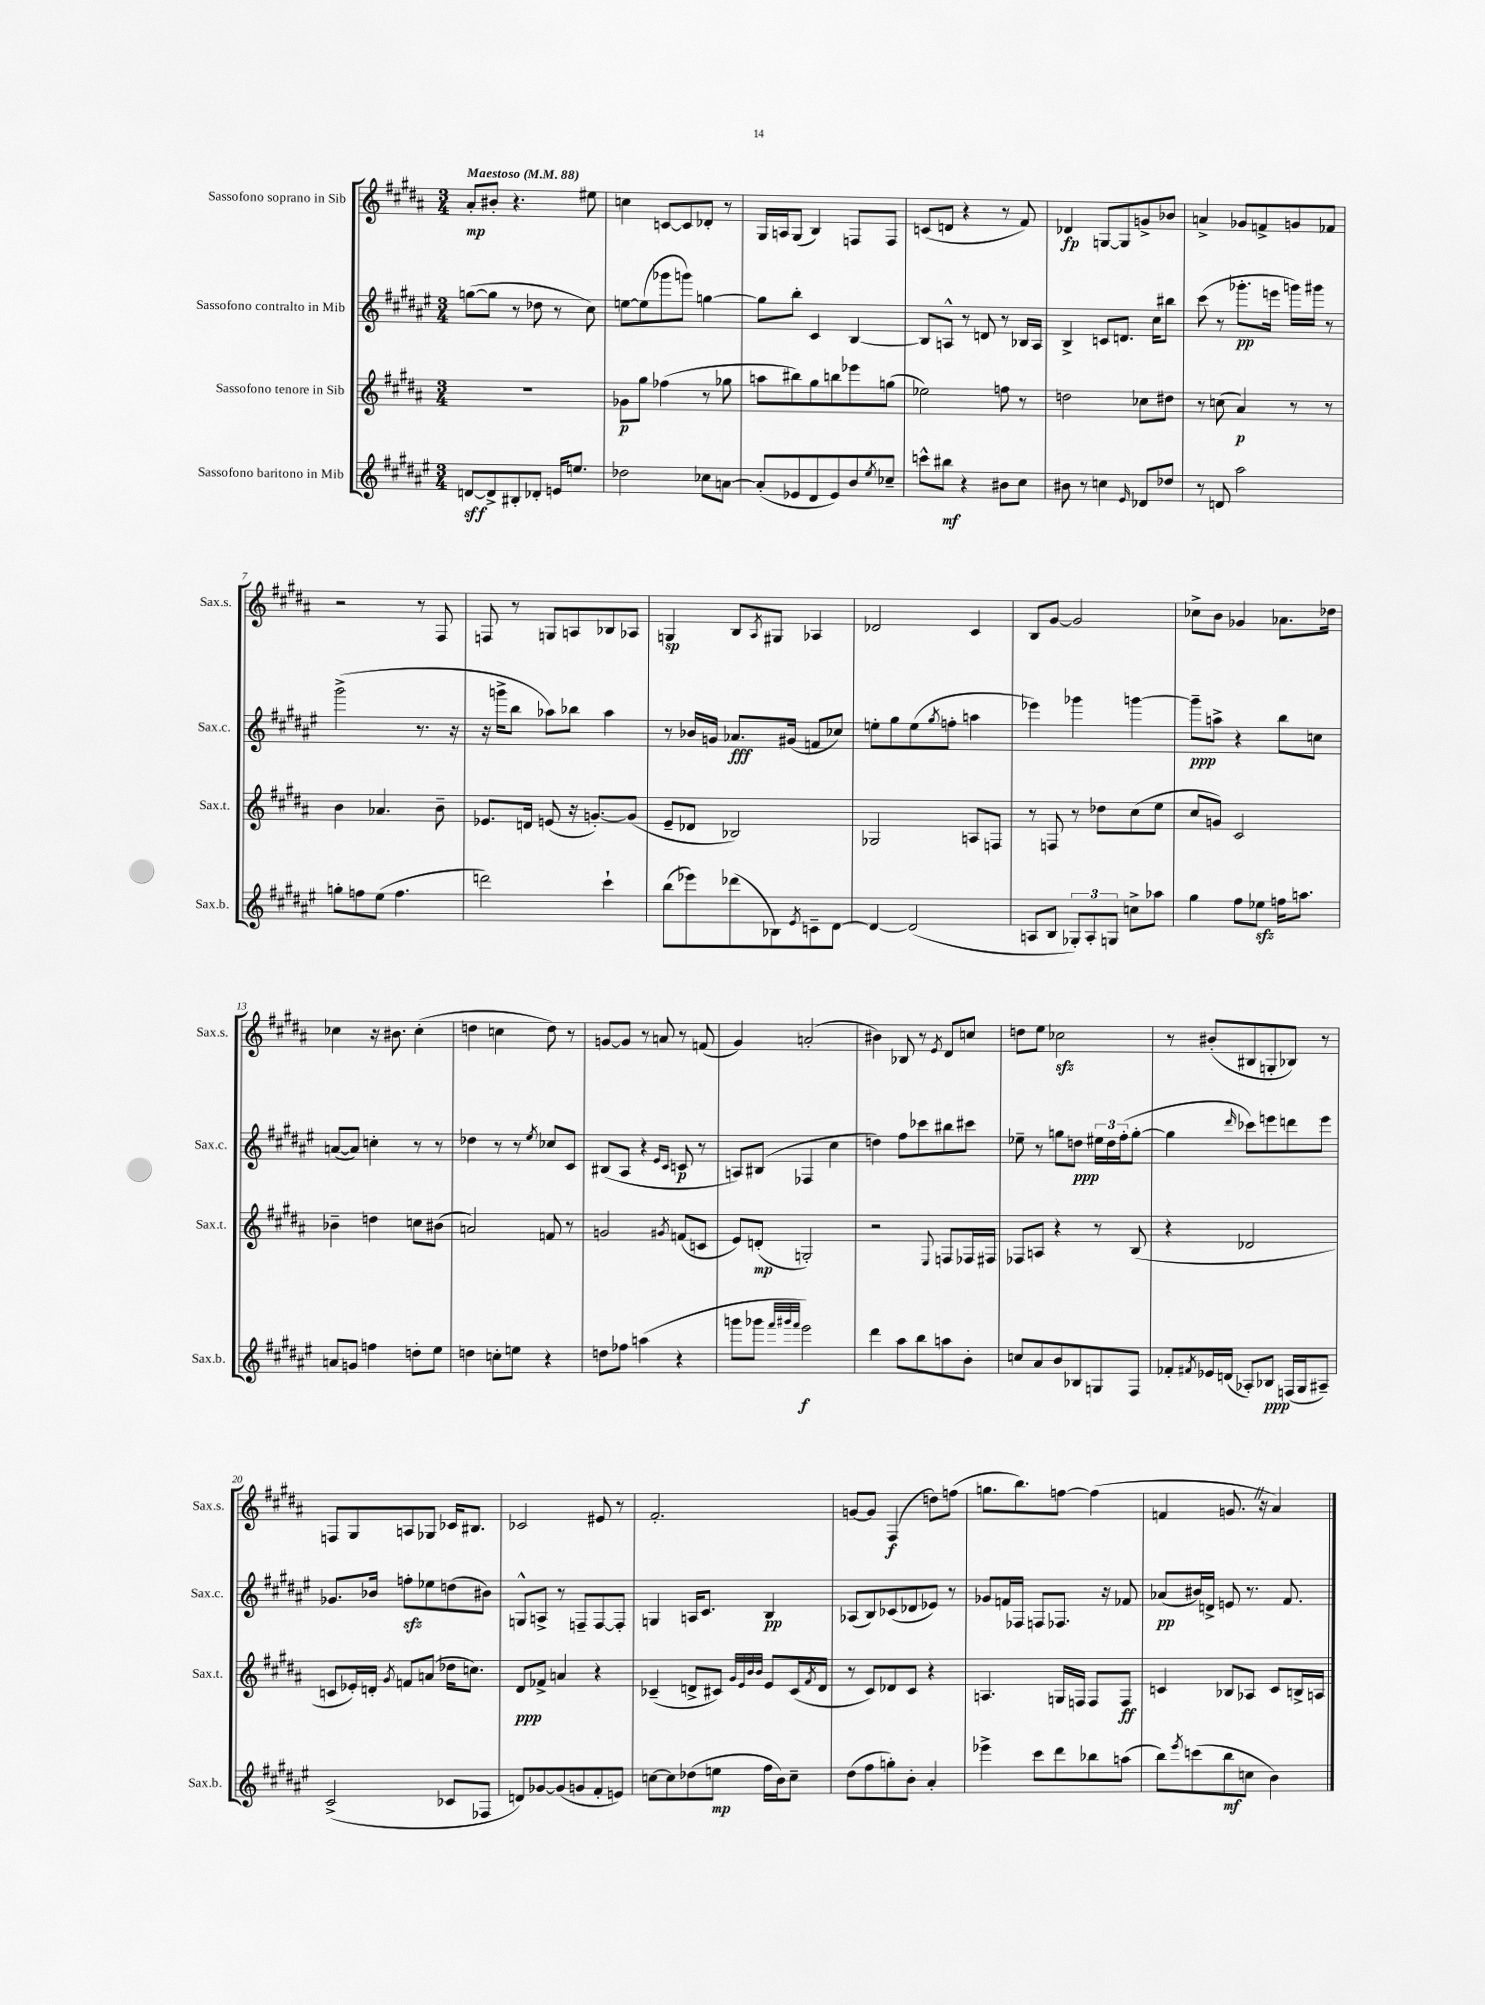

**kern	**kern	**kern	**kern
*staff4	*staff3	*staff2	*staff1
*clefG2	*clefG2	*clefG2	*clefG2
*k[f#c#g#d#a#e#]	*k[f#c#g#d#a#]	*k[f#c#g#d#a#e#]	*k[f#c#g#d#a#]
*M3/4	*M3/4	*M3/4	*M3/4
*MM88	*MM88	*MM88	*MM88
[8d	2.r	([8gg	8a#'
8d^]	.	8gg]	8b#'
8B#'	.	8r	4.r
8d-'	.	8dd-	.
16e	.	8r	.
8.ee	.	.	.
.	.	8cc#)	8ee#
=	=	=	=
2dd-	8g-	[8ee	4cc
.	8gg#	(8ee]	.
.	(4ff-	8ggg-	[8c
.	.	8ggg)	8c]
8cc-	8r	[4gg	8d-'
[8a	8gg-	.	8r
=	=	=	=
(8a']	8aa	8gg]	16G#
.	.	.	16A
8e-	8bb#)	8bb'	(8G#
8d#	8gg#	4c#	4B)
8e-)	8bb	.	.
8b	8eee-	[4B	8F
8qee#	.	.	.
8cc-~	(8gg	.	8F
=	=	=	=
8ccc^^	2ee-)	8B]	(8c
8bb#	.	8A^^	8d
4r	.	8r	4r
.	.	8d	.
8b#	8ff	8r	8r
8cc#	8r	16B-	8f#)
.	.	16A	.
=	=	=	=
8b#	2dd	4B^	4d-
8r	.	.	.
4cc	.	8c	[8G
.	.	8.d	8G]
16qqe#	.	.	.
8d-	8cc-	.	8g^
.	.	16cc#	.
8dd-	8dd#	8bb#	8b-
=	=	=	=
8r	8r	(8ccc#	4a^
8d	(8cc	8r	.
2aa#	4a#)	8.ggg-'	8g-
.	.	.	8f^
.	.	16eee	.
.	8r	16ggg)	8g
.	.	16ggg#	.
.	8r	8r	8f-
=	=	=	=
8gg'	4b	(2ggg#^	2r
8ff	.	.	.
(8ee#	4.a-	.	.
4.ff	.	.	.
.	.	8.r	8r
.	8b~	.	8F#
.	.	16r	.
=	=	=	=
2ddd)	8.e-	16r	8F
.	.	16ggg^	.
.	.	8bb	8r
.	16d	.	.
.	(8e	8aa-)	8G
.	16r	8bb-	8A
.	[8.g')	.	.
4ccc#`	.	4aa-	8B-
.	(8g]	.	8A-
=	=	=	=
(8bb	8e~	8r	4G
8eee-)	8d-	16b-	.
.	.	16g	.
(8ddd-	2B-)	8.a-	8B
.	.	.	8qA#
8B-)	.	.	8G#
.	.	(16g#	.
8qe#	.	.	.
8c~	.	8f	4A-
[8d#	.	8cc-)	.
=	=	=	=
4d#_	2G-	8ee'	2d-
.	.	8gg#	.
(2d#]	.	(8ee	.
.	.	8qgg#	.
.	.	8ff'	.
.	8A	4aa	4c#
.	8F	.	.
=	=	=	=
8A	8r	4eee-)	8B
8B	8F	.	[8g#
12G-')	8r	4ggg-	2g#]
12A'	.	.	.
.	8dd-	.	.
12G	.	.	.
8cc^	(8cc#	[4ggg	.
8aa-	8ee	.	.
=	=	=	=
4gg#	8cc#	8ggg~]	8cc-^
.	8g)	8aa^	8b
8ff#	2c#	4r	4g-
8ee-	.	.	.
16ff	.	8bb	8.a-
8.aa	.	.	.
.	.	8cc	.
.	.	.	16dd-
=	=	=	=
8a	4b-~	([8a	4cc-
8g	.	8a])	.
4ff	4dd	4cc'	16r
.	.	.	8.b#
8dd'	8cc	8r	(4cc-'
8ee#	(8b#	8r	.
=	=	=	=
4dd	2a)	4dd-	4dd
8cc'	.	8r	4cc
8ee	.	8r	.
.	.	8qee#	.
4r	8f	8cc-	8dd)
.	8r	8c#	8r
=	=	=	=
8dd	2g	(8B#	[8g
8ff-	.	8A#	8g]
(4aa	.	4r	8r
.	.	.	8a
.	.	16qqe#	.
.	8qg#	16qqc#	.
4r	(8f	8c	8r
.	8c	8r	(8f
=	=	=	=
8ggg	8e)	8A)	4g#)
8ggg-	(8d'	(8B#	.
32qqfff#	.	.	.
32qqggg#	.	.	.
32qqfff#	.	.	.
2eee#)	2G')	4F-	(2a'
.	.	4cc#	.
=	=	=	=
4ddd#	2r	4dd)	4b#)
8aa#	.	8ff#	8B-
8bb	.	8ccc-	8r
.	8qqE	.	8qe
8aa	8F	8bb#	8d#
8b'	16F-	8ccc#	8cc
.	16F#	.	.
=	=	=	=
8cc	8F-	8ee-~	8dd
8a#	8A	8r	8ee
8b	4r	8gg	2cc-
8B-	.	8dd	.
8G	8r	24ee#	.
.	.	24dd	.
.	.	(24ff#'	.
8F#	(8B	[8gg'	.
=	=	=	=
8f-'	4r	4gg]	8r
8qf#	.	.	.
16e-	.	.	(8b#'
(16d	.	.	.
.	.	16qqddd#	.
8A-')	2d-	8ccc-)	8B#
8B-	.	8eee	8G'
(16F	.	8ddd	8B-)
16G#	.	.	.
8A#~)	.	8eee	8r
=	=	=	=
(2c#^	8c	8.g-	8F
.	16e-')	.	8G#
.	16d'	16b-	.
.	8qg#	.	.
.	8f	8ff'	8A
.	(8a	8ee-	8G-
8c-	16dd-	(8dd	16c-
.	8.cc)	.	8.B#
8F-	.	8b#)	.
=	=	=	=
8d)	8d#	8G^^	2c-
[8g-	8f-^	8A^	.
(8g-]	4a	8r	.
8g	.	8F~	.
8f#'	4r	[8F	8e#
8e)	.	8F']	8r
=	=	=	=
[8cc	(4c-~	4G	2.f#'
8cc]	.	.	.
(8dd-	8d^	16A	.
.	.	8.c#	.
8ee	8c#)	.	.
.	32qqg#	.	.
.	32qqe	.	.
.	32qqb	.	.
.	32qqb	.	.
16ff#	8e	4B	.
16b)	.	.	.
8cc~	(16c#	.	.
.	8qf#	.	.
.	16d	.	.
=	=	=	=
(8dd#	8r	(8A-	[8g
8ff#	8c#)	8B)	8g]
8gg')	8d-	(8c-	(4F#
8b'	8c#	8d-	.
4a#'	4r	8e-)	8dd)
.	.	8r	(8ff
=	=	=	=
4eee-^	4.A	8g-	8.gg
.	.	16f	.
.	.	16F-	8.bb)
8ccc#	.	8F	.
8ddd#	16G	8.F-	[8ff
.	16F	.	.
8bb-	8F	.	(4ff]
.	.	16r	.
(8aa	8F	8f-	.
=	=	=	=
8bb)	4c	(8a-	4f
8qeee#	.	.	.
(8ccc	.	16b#)	.
.	.	16d^	.
8bb	8B-	8e	8.g
8cc	8A-	8.r	.
.	.	.	16r
4b)	8c	.	4a#)
.	.	8.f#	.
.	16B^	.	.
.	16A	.	.
==	==	==	==
*-	*-	*-	*-
